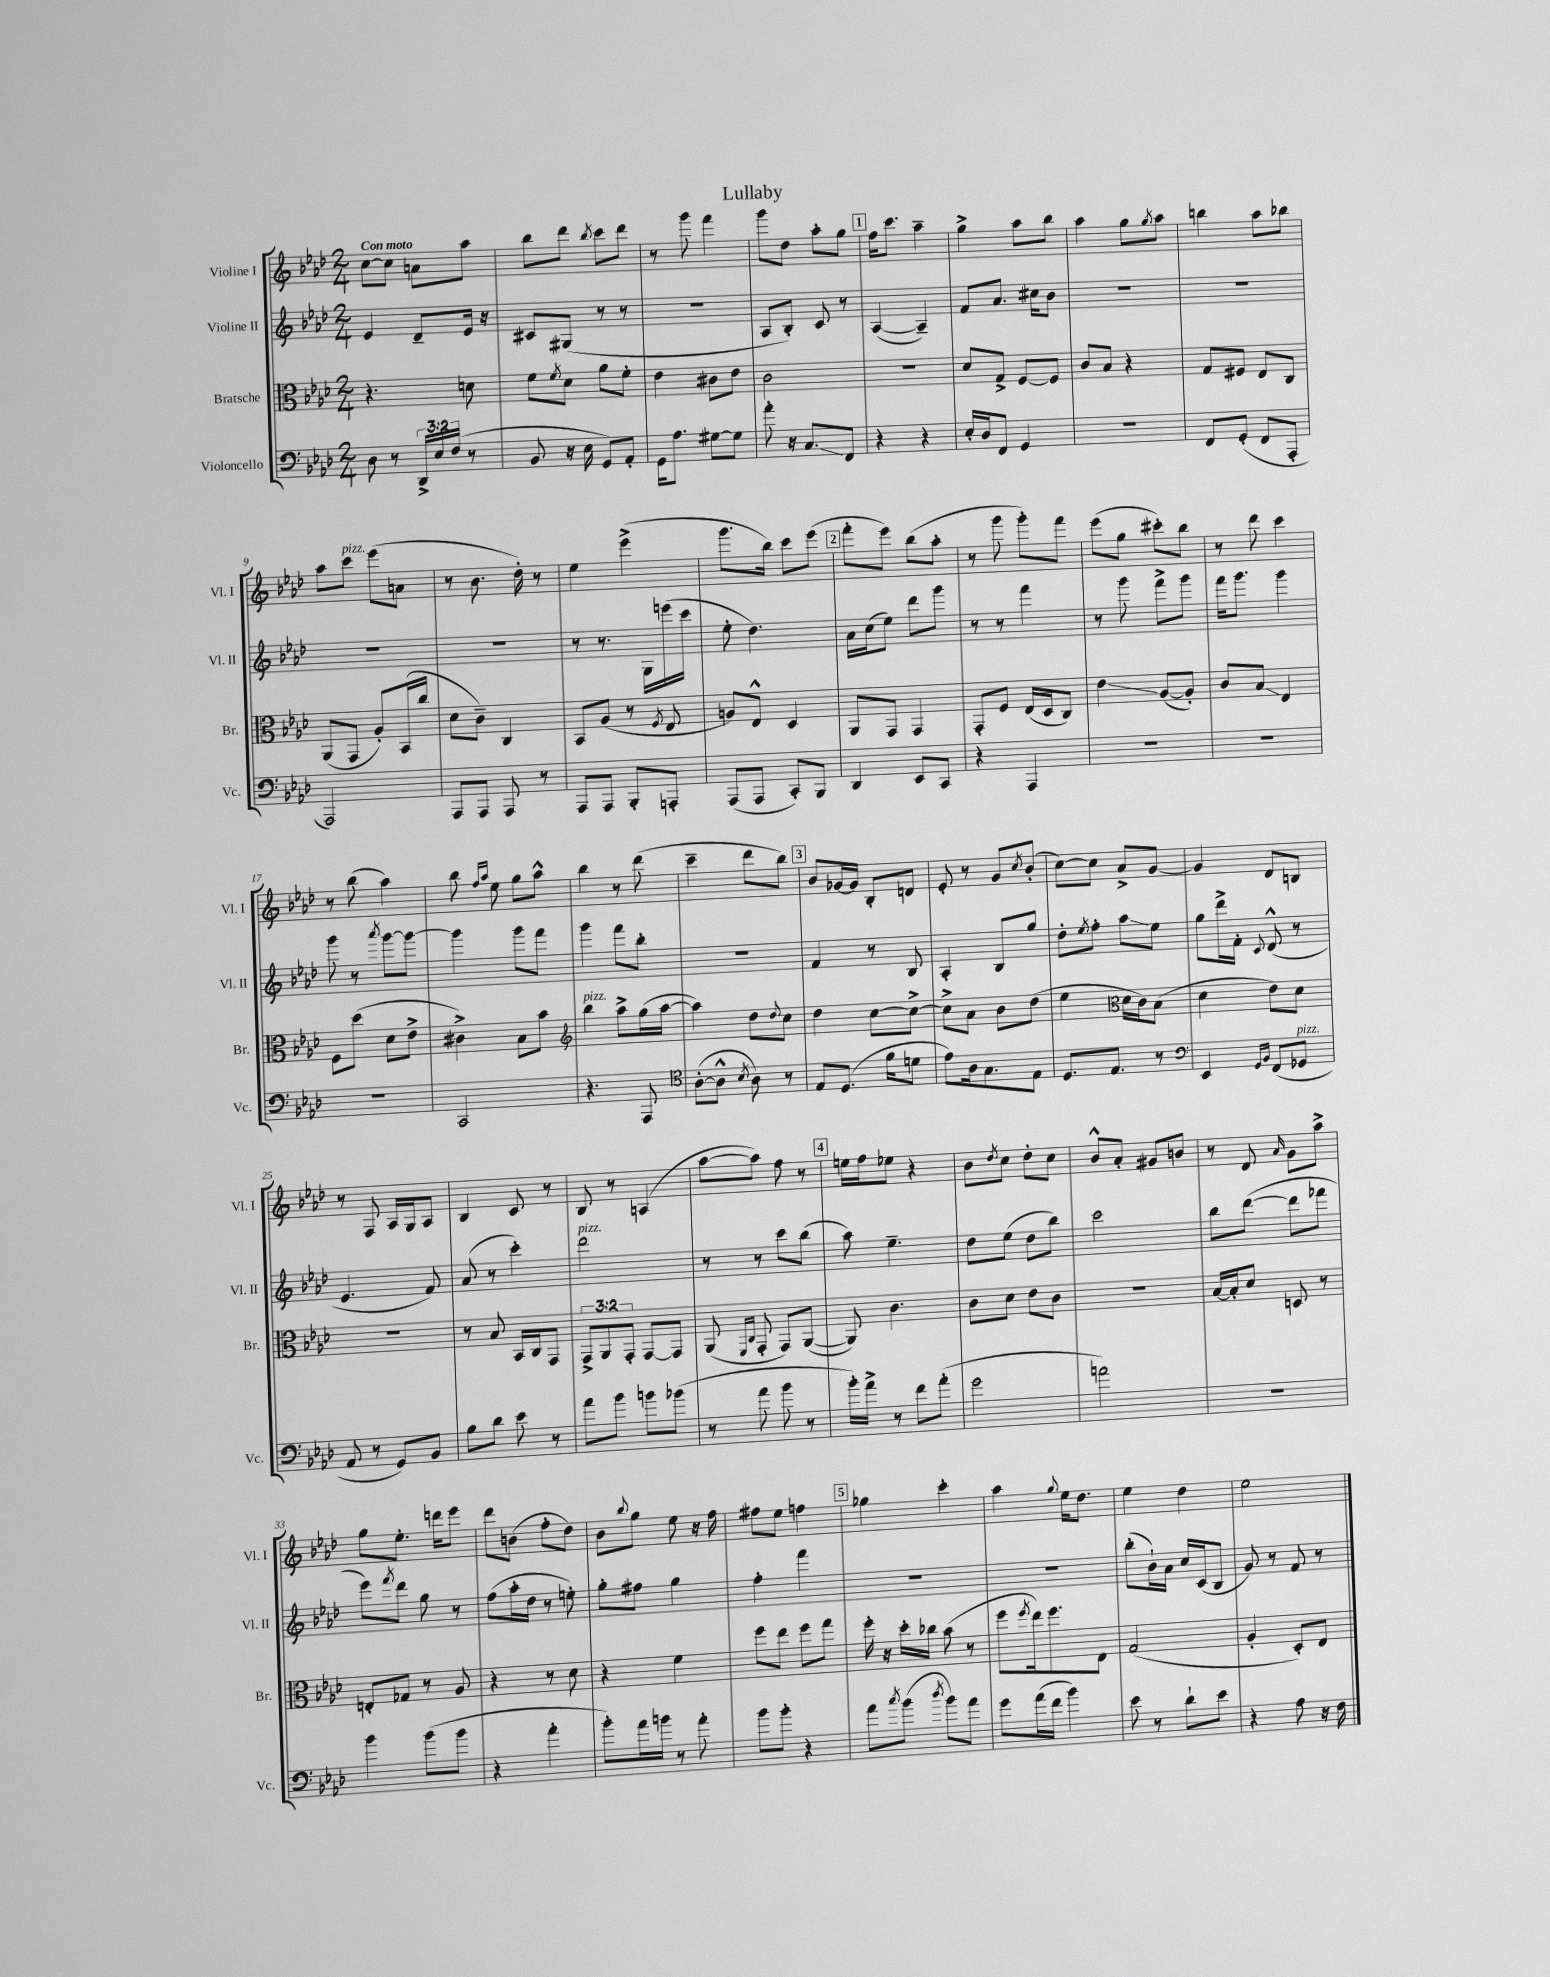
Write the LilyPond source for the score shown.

\header { title = "Lullaby" }
<<
\new StaffGroup <<
\new Staff = "s0" \with { instrumentName = "Violine I" shortInstrumentName = "Vl. I" } {
    \clef treble \key aes \major \numericTimeSignature \time 2/4 \tempo "Con moto"
    c''8~ c''8 a'8 aes''8 |
    bes''8 des'''8 \acciaccatura { bes''8 } c'''8 des'''8 |
    r8 g'''8 f'''4 |
    g'''8 des''8 aes''8-. g''8 |
    \mark \markup { \box "1" } f''16 c'''8. aes''4-- |
    g''4-> aes''8 bes''8 |
    aes''4 g''8 \acciaccatura { g''8 } aes''8 |
    b''4 aes''8 bes''8 |
    aes''8 c'''8^\markup { \italic "pizz." } ees'''8( a'8 |
    r8 bes'8. des''16-.) r8 |
    ees''4 ees'''4->( |
    g'''8. bes''16) c'''8 ees'''8( |
    \mark \markup { \box "2" } f'''8-. ees'''8) bes''8( aes''8-. |
    r8 g'''8 g'''8-.) f'''8 |
    ees'''8( g''8 cis'''8-.) bes''8 |
    r8 des'''8 c'''4 |
    r8 bes''8( aes''4) |
    bes''8 \grace { f''16 aes''16 } ees''8 g''8 aes''8-^ |
    bes''4 r8 des'''8( |
    c'''4-- des'''8 bes''8) |
    \mark \markup { \box "3" } bes'8 ges'16~ ges'16 bes8-. d'8 |
    ees'8-. r8 g'8 \acciaccatura { c''8 } bes'8-.( |
    c''8~) c''8 aes'8-> g'8~ |
    g'4 des'8 b8 |
    r8 f8 aes16 g16 aes8 |
    bes4 c'8 r8 |
    bes8 r8 a4( |
    aes''8~ aes''8) f''8 r8 |
    \mark \markup { \box "4" } e''16 f''16 ees''8 r4 |
    bes'8 \acciaccatura { des''8 } c''8 des''8-. c''8 |
    bes'8-^ aes'8-. gis'8 b'8 |
    r8 des'8 \grace { aes'16 } g'8 aes''8-> |
    g''8 ees''8.-. d'''16 ees'''8 |
    des'''8 b'8( f''8-. des''8) |
    bes'8 \appoggiatura { bes''8 } g''8 ees''8 r16 f''16 |
    fis''8 ees''8 f''4 |
    \mark \markup { \box "5" } ges''4 c'''4-. |
    aes''4 \appoggiatura { g''8 } ees''16 des''8. |
    ees''4 des''4 |
    ees''2 \bar "|." |
}
\new Staff = "s1" \with { instrumentName = "Violine II" shortInstrumentName = "Vl. II" } {
    \clef treble \key aes \major \numericTimeSignature \time 2/4
    ees'4 des'8-- ees'16 r16 |
    cis'8 gis8( r8 r8 |
    R2 |
    aes8 bes8-.) c'8 r8 |
    \mark \markup { \box "1" } aes4~( aes4--) |
    f'8 aes'8. cis''16 bes'8 |
    R2 |
    R2 |
    R2 |
    R2 |
    r8 r8. g16 e'''16( c'''16 |
    ees''8-. des''4.) |
    \mark \markup { \box "2" } aes'16 c''16( ees''8) des'''8 g'''8 |
    r8 r8 f'''4 |
    r8 g'''8 f'''8-> g'''8 |
    f'''16 g'''8. g'''4 |
    g'''8 r8 \acciaccatura { aes'''8 } g'''8~ g'''8~ |
    g'''4 g'''8 f'''8 |
    g'''4 f'''8 bes''8-. |
    R2 |
    \mark \markup { \box "3" } f'4 r8 bes8 |
    aes4-. bes8 g''8 |
    des''8-. \acciaccatura { ees''8 } f''8-. aes''8\glissando ees''8 |
    g''8 des'''16-> f'16-. \appoggiatura { c'8 } des'8-^( r8 |
    ees'4. f'8) |
    aes'8( r8 c'''4-.) |
    des'''2^\markup { \italic "pizz." } |
    r8 r8 c'''8 bes''8( |
    \mark \markup { \box "4" } aes''8) ees''4.-- |
    des''8 ees''8( des''8 bes''8) |
    c'''2 |
    bes''8 des'''8~( des'''8 fes'''8 |
    ees'''8) \acciaccatura { f'''8 } des'''8 g''8 r8 |
    f''8( aes''16-. des''16 r8 e''8-.) |
    g''8-. fis''8 g''4 |
    f''4-. f'''4 |
    \mark \markup { \box "5" } R2 |
    R2 |
    bes''8-.( bes'16-!) aes'16 c''16 c'16( bes8 |
    g'8) r8 f'8 r8 \bar "|." |
}
\new Staff = "s2" \with { instrumentName = "Bratsche" shortInstrumentName = "Br." } {
    \clef alto \key aes \major \numericTimeSignature \time 2/4 \override Staff.TupletNumber.text = #tuplet-number::calc-fraction-text
    r4. d'8 |
    f'8 \acciaccatura { f'8 } des'8 aes'8 f'8-. |
    ees'4 cis'8 ees'8 |
    c'2 |
    \mark \markup { \box "1" } R2 |
    des'8 g8-> f8~ f8 |
    c'8 bes8 r4 |
    g8 fis8 ees8 c8 |
    aes,8( g,8 aes8-.) bes,16( c''16 |
    des'8 c'8--) c4 |
    bes,8 aes8( r8 \acciaccatura { f8 } ees8 |
    a8) ees8-^ des4 |
    \mark \markup { \box "2" } aes,8 g,8 g,4 |
    g,8-. f8 ees16( des16 c8) |
    ees'4\glissando aes8~( aes8-.) |
    c'8 bes8\glissando ees4 |
    f8 des''8( des'8 ees'8-> |
    cis'4->) bes8 bes'8 |
    \clef treble bes''4^\markup { \italic "pizz." } aes''8-> g''16( aes''16~ |
    aes''4) des''8 \appoggiatura { des''8 } c''8 |
    \mark \markup { \box "3" } des''4 c''8~ c''8~-> |
    c''8-> aes'8 bes'8 des''8( |
    ees''4 \clef alto des'16 c'16) bes8( |
    des'4 ees'8) des'8 |
    r2 |
    r8 bes8 bes,16 c16 g,8 |
    \tuplet 3/2 { g,8-> aes,8 g,8-. } g,8~ g,8 |
    aes,8( \grace { f,16 c16 } g,8-. g,8) aes,8~( |
    \mark \markup { \box "4" } aes,8) c'4. |
    c'8 des'8 ees'8 c'8 |
    r2 |
    bes16~ bes16-. des'8 d8 r8 |
    e8-. ges8 r8 aes8 |
    r4 r8 des'8 |
    r4 f'4 |
    f''8 ees''8 f''8 g''8 |
    \mark \markup { \box "5" } f''16-. r16 des''16-. ces''16 bes'8( r8 |
    f''8 \acciaccatura { f''8 } ees''16) f''8. ees8 |
    g2( |
    aes4-. des8-.) ees8 \bar "|." |
}
\new Staff = "s3" \with { instrumentName = "Violoncello" shortInstrumentName = "Vc." } {
    \clef bass \key aes \major \numericTimeSignature \time 2/4 \override Staff.TupletNumber.text = #tuplet-number::calc-fraction-text
    des8 r8 \tuplet 3/2 { des,16-> ees16 f16( } r8 |
    bes,8 r16 ees16 g,8) aes,8-. |
    g,16 aes8. gis8~ gis8 |
    aes'8-. r16 c8.\glissando f,8 |
    \mark \markup { \box "1" } r4 r4 |
    ees16-. des16 f,8 g,4 |
    R2 |
    f,8 g,8-.( f,8 aes,,8-. |
    aes,,2) |
    aes,,8 aes,,8 aes,,8 r8 |
    aes,,8 aes,,8 bes,,8-. a,,8-. |
    aes,,8( aes,,8 c,8-.) bes,,8 |
    \mark \markup { \box "2" } des,4 ees,8 c,8 |
    r4 aes,,4 |
    R2 |
    r2 |
    r2 |
    c,2 |
    r4. aes,,8 |
    \clef tenor aes8~-.( aes8-^ \acciaccatura { bes8 } aes8) r8 |
    \mark \markup { \box "3" } ees8 des8.( f'16 d'8 |
    ees'8) aes16 g8. ees8 |
    des8. ees8. r8 |
    \clef bass ees,4 \grace { g,16 bes,16 } f,8( ges,8^\markup { \italic "pizz." } |
    aes,8 r8 g,8) bes,8 |
    bes8 des'8 ees'8 r8 |
    aes'8 bes'8 b'8 bes'8( |
    r8 aes'8 bes'8 r8 |
    \mark \markup { \box "4" } bes'16-.) aes'16-> r8 f'8 aes'8-.( |
    g'2 |
    a'2) |
    r2 |
    bes'4 bes'8( bes'8 |
    r4 aes'4-. |
    bes'8-.) aes'16 b'16 r8 aes'8-. |
    bes'8 bes'8-. r4 |
    \mark \markup { \box "5" } aes'8 \acciaccatura { c''8 } bes'8( \acciaccatura { des''8 } bes'8) aes'8 |
    g'8 aes'16( f'16 bes'4) |
    ees'8 r8 des'8-! ees'8 |
    r4 aes8 r16 f16 \bar "|." |
}
>>
>>
